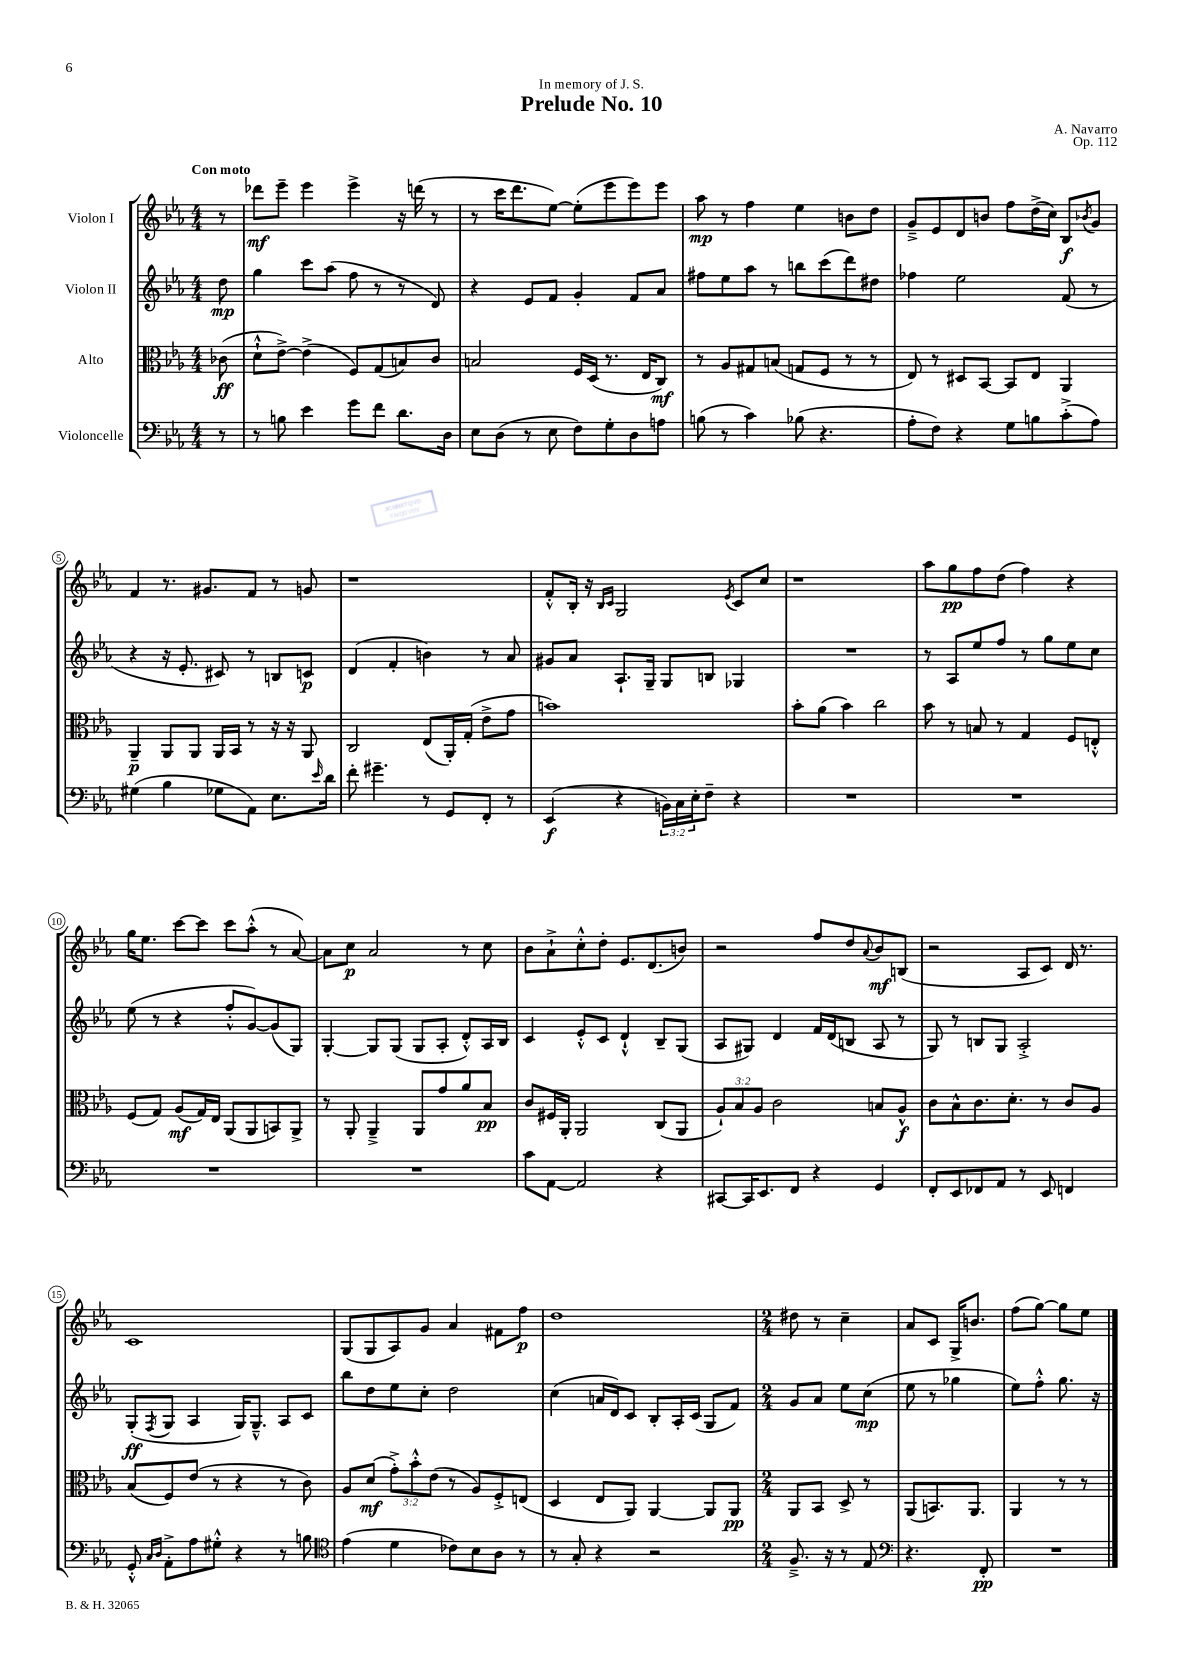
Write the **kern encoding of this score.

**kern	**dynam	**kern	**dynam	**kern	**dynam	**kern	**dynam
*part4	*part4	*part3	*part3	*part2	*part2	*part1	*part1
*staff4	*staff4	*staff3	*staff3	*staff2	*staff2	*staff1	*staff1
*I"Violoncelle	*	*I"Alto	*	*I"Violon II	*	*I"Violon I	*
*clefF4	*	*clefC3	*	*clefG2	*	*clefG2	*
*k[b-e-a-]	*	*k[b-e-a-]	*	*k[b-e-a-]	*	*k[b-e-a-]	*
*M4/4	*	*M4/4	*	*M4/4	*	*M4/4	*
=	=	=	=	=	=	=	=
!	!	!	!	!	!	!LO:TX:a:B:t=Con moto	!
8r	.	(8c-X\	ff	8dd\	mp	8r	.
=1	=1	=1	=1	=1	=1	=1	=1
8r	.	8d`^^\L	.	4gg\	.	8ddd-X\L	mf
8Bn\	.	[8e-^\J)	.	.	.	8eee-~\J	.
4e-\	.	(4e-^\]	.	8ccc\L	.	4eee-\	.
.	.	.	.	(8aa-\J	.	.	.
8g\L	.	8F/L)	.	8ff\	.	4eee-^\	.
8f\J	.	(8G/	.	8r	.	.	.
8.d\L	.	8Bn/)	.	8r	.	16r	.
.	.	.	.	.	.	(16dddn\	.
.	.	8c/J	.	8d/)	.	8r	.
16D\Jk	.	.	.	.	.	.	.
=2	=2	=2	=2	=2	=2	=2	=2
8E-\L	.	2Bn/	.	4r	.	8r	.
(8D\J	.	.	.	.	.	16ccc\KL	.
.	.	.	.	.	.	8.ddd\	.
8r	.	.	.	8e-/L	.	.	.
8E-\	.	.	.	8f/J	.	[8ee-\J)	.
8F\L)	.	16F/LL	.	4g'/	.	(8ee-'\L]	.
.	.	(16D/JJ	.	.	.	.	.
8G'\	.	8.r	.	.	.	8eee-\	.
8D\	.	.	.	8f/L	.	8eee-\)	.
.	.	16E-/KL	.	.	.	.	.
8An\J	.	8C/J)	mf	8a-/J	.	8eee-\J	.
=3	=3	=3	=3	=3	=3	=3	=3
(8Bn\	.	8r	.	8ff#X\L	.	8aa-\	mp
8r	.	8A-/L	.	8ee-\	.	8r	.
4c\)	.	8G#X/	.	8aa-\J	.	4ff\	.
.	.	(8Bn/J	.	8r	.	.	.
(8B-X\	.	8Gn/L	.	8bbn\L	.	4ee-\	.
4.r	.	8F/J	.	(8ccc\	.	.	.
.	.	8r	.	8ddd\)	.	8bn\L	.
.	.	8r	.	8dd#X\J	.	8dd\J	.
=4	=4	=4	=4	=4	=4	=4	=4
8A-'\L	.	8E-/)	.	4ff-X\	.	8g~^/L	.
8F\J)	.	8r	.	.	.	8e-/	.
4r	.	8D#X/L	.	2ee-\	.	8d/	.
.	.	[8BB-/J	.	.	.	8bn/J	.
8G\L	.	8BB-/L]	.	.	.	8ff\L	.
8Bn\	.	8E-/J	.	.	.	(16dd^\L	.
.	.	.	.	.	.	16cc\JJ)	.
(8c'^\	.	4AA-/	.	(8f/	.	8B-/L	f
.	.	.	.	.	.	8qb-X/	.
8A-\J)	.	.	.	8r	.	8g/J	.
!!LO:LB:g=z
=5	=5	=5	=5	=5	=5	=5	=5
(4G#X\	.	4AA-~/	p	4r	.	4f/	.
4B-\	.	8AA-/L	.	16r	.	8.r	.
.	.	.	.	8.e-'/	.	.	.
.	.	8AA-/J	.	.	.	.	.
.	.	.	.	.	.	8.g#X/L	.
8G-X\L	.	16AA-/LL	.	8c#X/)	.	.	.
.	.	16BB-/JJ	.	.	.	.	.
8AA-\J)	.	8r	.	8r	.	8f/J	.
8.E-\L	.	16r	.	8Bn/L	.	8r	.
.	.	16r	.	.	.	.	.
.	.	8AA-/	.	8cn/J	p	8gn/	.
16qqe-/	.	.	.	.	.	.	.
16d\Jk	.	.	.	.	.	.	.
=6	=6	=6	=6	=6	=6	=6	=6
8f'\	.	2C/	.	(4d/	.	1r	.
4.g#X~\	.	.	.	.	.	.	.
.	.	.	.	4f'/	.	.	.
8r	.	(8E-/L	.	4bn\)	.	.	.
8GG/L	.	16AA-'/L)	.	.	.	.	.
.	.	(16G'/JJ	.	.	.	.	.
8FF'/J	.	8e-^\L	.	8r	.	.	.
8r	.	8g\J	.	8a-/	.	.	.
=7	=7	=7	=7	=7	=7	=7	=7
(4EE-/	f	1bn)	.	8g#X/L	.	8f'^^/L	.
.	.	.	.	8a-/J	.	16B-'/Jk	.
.	.	.	.	.	.	16r	.
.	.	.	.	.	.	16qqB-/LL	.
.	.	.	.	.	.	16qqc/JJ	.
4r	.	.	.	8.A-`/L	.	2G/	.
.	.	.	.	16G~/Jk	.	.	.
24BBn\LL)	.	.	.	8G/L	.	.	.
24C\	.	.	.	.	.	.	.
24E-'\J	.	.	.	.	.	.	.
8F~\J	.	.	.	8Bn/J	.	.	.
.	.	.	.	.	.	8qe-/	.
4r	.	.	.	4G-X/	.	8c/L	.
.	.	.	.	.	.	8cc/J	.
=8	=8	=8	=8	=8	=8	=8	=8
1r	.	8b-'\L	.	1r	.	1r	.
.	.	(8a-\J	.	.	.	.	.
.	.	4b-\)	.	.	.	.	.
.	.	2cc\	.	.	.	.	.
=9	=9	=9	=9	=9	=9	=9	=9
1r	.	8b-\	.	8r	.	8aa-\L	.
.	.	8r	.	8A-/L	.	8gg\	pp
.	.	8Bn/	.	8ee-/	.	8ff\	.
.	.	8r	.	8ff/J	.	(8dd\J	.
.	.	4G/	.	8r	.	4ff\)	.
.	.	.	.	8gg\L	.	.	.
.	.	8F/L	.	8ee-\	.	4r	.
.	.	8En'^^/J	.	8cc\J	.	.	.
!!LO:LB:g=z
=10	=10	=10	=10	=10	=10	=10	=10
1r	.	(8F/L	.	(8ee-\	.	16gg\KL	.
.	.	.	.	.	.	8.ee-\J	.
.	.	8G/J)	.	8r	.	.	.
.	.	(8A-/L	mf	4r	.	[8ccc\L	.
.	.	16G/L)	.	.	.	8ccc\J]	.
.	.	16E-/JJ	.	.	.	.	.
.	.	(8AA-/L	.	8ff'^^/L	.	8ccc\L	.
.	.	8AA-/	.	[8g/)	.	(8aa-'^^\J	.
.	.	8BBn/)	.	(8g/]	.	8r	.
.	.	8AA-^/J	.	8G/J)	.	[8a-/)	.
=11	=11	=11	=11	=11	=11	=11	=11
1r	.	8r	.	[4G'/	.	8a-\L]	.
.	.	8AA-'/	.	.	.	8cc\J	p
.	.	4AA-~^/	.	8G/L]	.	2a-/	.
.	.	.	.	(8G/J	.	.	.
.	.	8AA-/L	.	8G/L	.	.	.
.	.	8g/	.	8A-'/J	.	.	.
.	.	8a-/	.	8d'^^/L)	.	8r	.
.	.	8B-/J	pp	16A-/L	.	8cc\	.
.	.	.	.	16B-/JJ	.	.	.
=12	=12	=12	=12	=12	=12	=12	=12
8c\L	.	8c/L	.	4c/	.	8b-\L	.
[8AA-\J	.	16F#X/L	.	.	.	8a-`^\	.
.	.	16AA-'/JJ	.	.	.	.	.
2AA-/]	.	2AA-/	.	8e-'^^/L	.	8cc'^^\	.
.	.	.	.	8c/J	.	8dd'\J	.
.	.	.	.	4d`^^/	.	8.e-/L	.
.	.	.	.	.	.	(8.d/	.
4r	.	(8C/L	.	8B-~/L	.	.	.
.	.	8AA-/J	.	(8G/J	.	8bn/J)	.
=13	=13	=13	=13	=13	=13	=13	=13
[8CC#X/L	.	12A-`/L)	.	8A-/L	.	2r	.
.	.	12B-/	.	.	.	.	.
16CC#/K]	.	.	.	8G#X/J)	.	.	.
.	.	12A-/J	.	.	.	.	.
8.EE-/	.	.	.	.	.	.	.
.	.	2c\	.	4d/	.	.	.
8FF/J	.	.	.	.	.	.	.
4r	.	.	.	16f/LL	.	8ff/L	.
.	.	.	.	(16d/J	.	.	.
.	.	.	.	8Bn/J	.	8dd/	.
.	.	.	.	.	.	8qqa-/	.
4GG/	.	8Bn/L	.	8A-/	.	8b-/	mf
.	.	8A-^^/J	f	8r	.	(8Bn/J	.
=14	=14	=14	=14	=14	=14	=14	=14
8FF'/L	.	8c\L	.	8G/)	.	2r	.
8EE-/	.	8B-^^\	.	8r	.	.	.
8FF-X/	.	8.c\	.	8Bn/L	.	.	.
8AA-/J	.	.	.	8G/J	.	.	.
.	.	8.d'\J	.	.	.	.	.
8r	.	.	.	2A-'^/	.	8A-/L	.
8EE-/	.	8r	.	.	.	8c/J)	.
4FFn/	.	8c/L	.	.	.	16d/	.
.	.	.	.	.	.	8.r	.
.	.	8A-/J	.	.	.	.	.
!!LO:LB:g=z
=15	=15	=15	=15	=15	=15	=15	=15
8GG'^^/	.	(8B-/L	.	(8G'/L	ff	1c	.
16qqC/LL	.	.	.	.	.	.	.
16qqD/JJ	.	.	.	8qF/	.	.	.
8AA-'^\L	.	8F/)	.	8G/J	.	.	.
8A-\	.	(8e-/J	.	4A-/	.	.	.
8G#X'^^\J	.	8r	.	.	.	.	.
4r	.	4r	.	16G/KL)	.	.	.
.	.	.	.	8.G~^^/J	.	.	.
8r	.	8r	.	8A-/L	.	.	.
8Bn\	.	8c\)	.	8c/J	.	.	.
=16	=16	=16	=16	=16	=16	=16	=16
*clefC4	*	*	*	*	*	*	*
(4e-\	.	8A-/L	.	8bb-\L	.	(8G/L	.
.	.	(8d/J	mf	8dd\	.	8G/	.
4d\	.	12g'^\L)	.	8ee-\	.	8A-/)	.
.	.	12b-'^^\	.	.	.	.	.
.	.	.	.	8cc'\J	.	8g/J	.
.	.	(12e-\J	.	.	.	.	.
8c-X\L)	.	8r	.	2dd\	.	4a-/	.
8B-\	.	8A-/L)	.	.	.	.	.
8A-\J	.	8F'^/	.	.	.	8f#X\L	.
8r	.	(8En/J	.	.	.	8ff\J	p
=17	=17	=17	=17	=17	=17	=17	=17
8r	.	4D/	.	(4cc\	.	1dd	.
8G'/	.	.	.	.	.	.	.
4r	.	8E-/L	.	16an/LL	.	.	.
.	.	.	.	16d/J)	.	.	.
.	.	8AA-/J)	.	8c/J	.	.	.
2r	.	[4AA-/	.	8B-'/L	.	.	.
.	.	.	.	16A-'/L	.	.	.
.	.	.	.	(16c/JJ	.	.	.
.	.	8AA-/L]	.	8G/L	.	.	.
.	.	8AA-/J	pp	8f/J)	.	.	.
=18	=18	=18	=18	=18	=18	=18	=18
*M2/4	*	*M2/4	*	*M2/4	*	*M2/4	*
8.F~^/	.	8AA-/L	.	8g/L	.	8dd#X\	.
.	.	8BB-/J	.	8a-/J	.	8r	.
16r	.	.	.	.	.	.	.
8r	.	8D^/	.	8ee-\L	.	4cc~\	.
8E-/	.	8r	.	(8cc\J	mp	.	.
=19	=19	=19	=19	=19	=19	=19	=19
*clefF4	*	*	*	*	*	*	*
4.r	.	(8AA-/L	.	8ee-\	.	8a-/L	.
.	.	8.BBn/)	.	8r	.	8c/J	.
.	.	.	.	4gg-X\	.	16G^/KL	.
.	.	8.AA-/J	.	.	.	8.bn/J	.
8FF'/	pp	.	.	.	.	.	.
=20	=20	=20	=20	=20	=20	=20	=20
2r	.	4AA-/	.	8ee-\L)	.	(8ff\L	.
.	.	.	.	8ff'^^\J	.	[8gg\J)	.
.	.	8r	.	8.gg\	.	8gg\L]	.
.	.	8r	.	.	.	8ee-\J	.
.	.	.	.	16r	.	.	.
==	==	==	==	==	==	==	==
*-	*-	*-	*-	*-	*-	*-	*-
